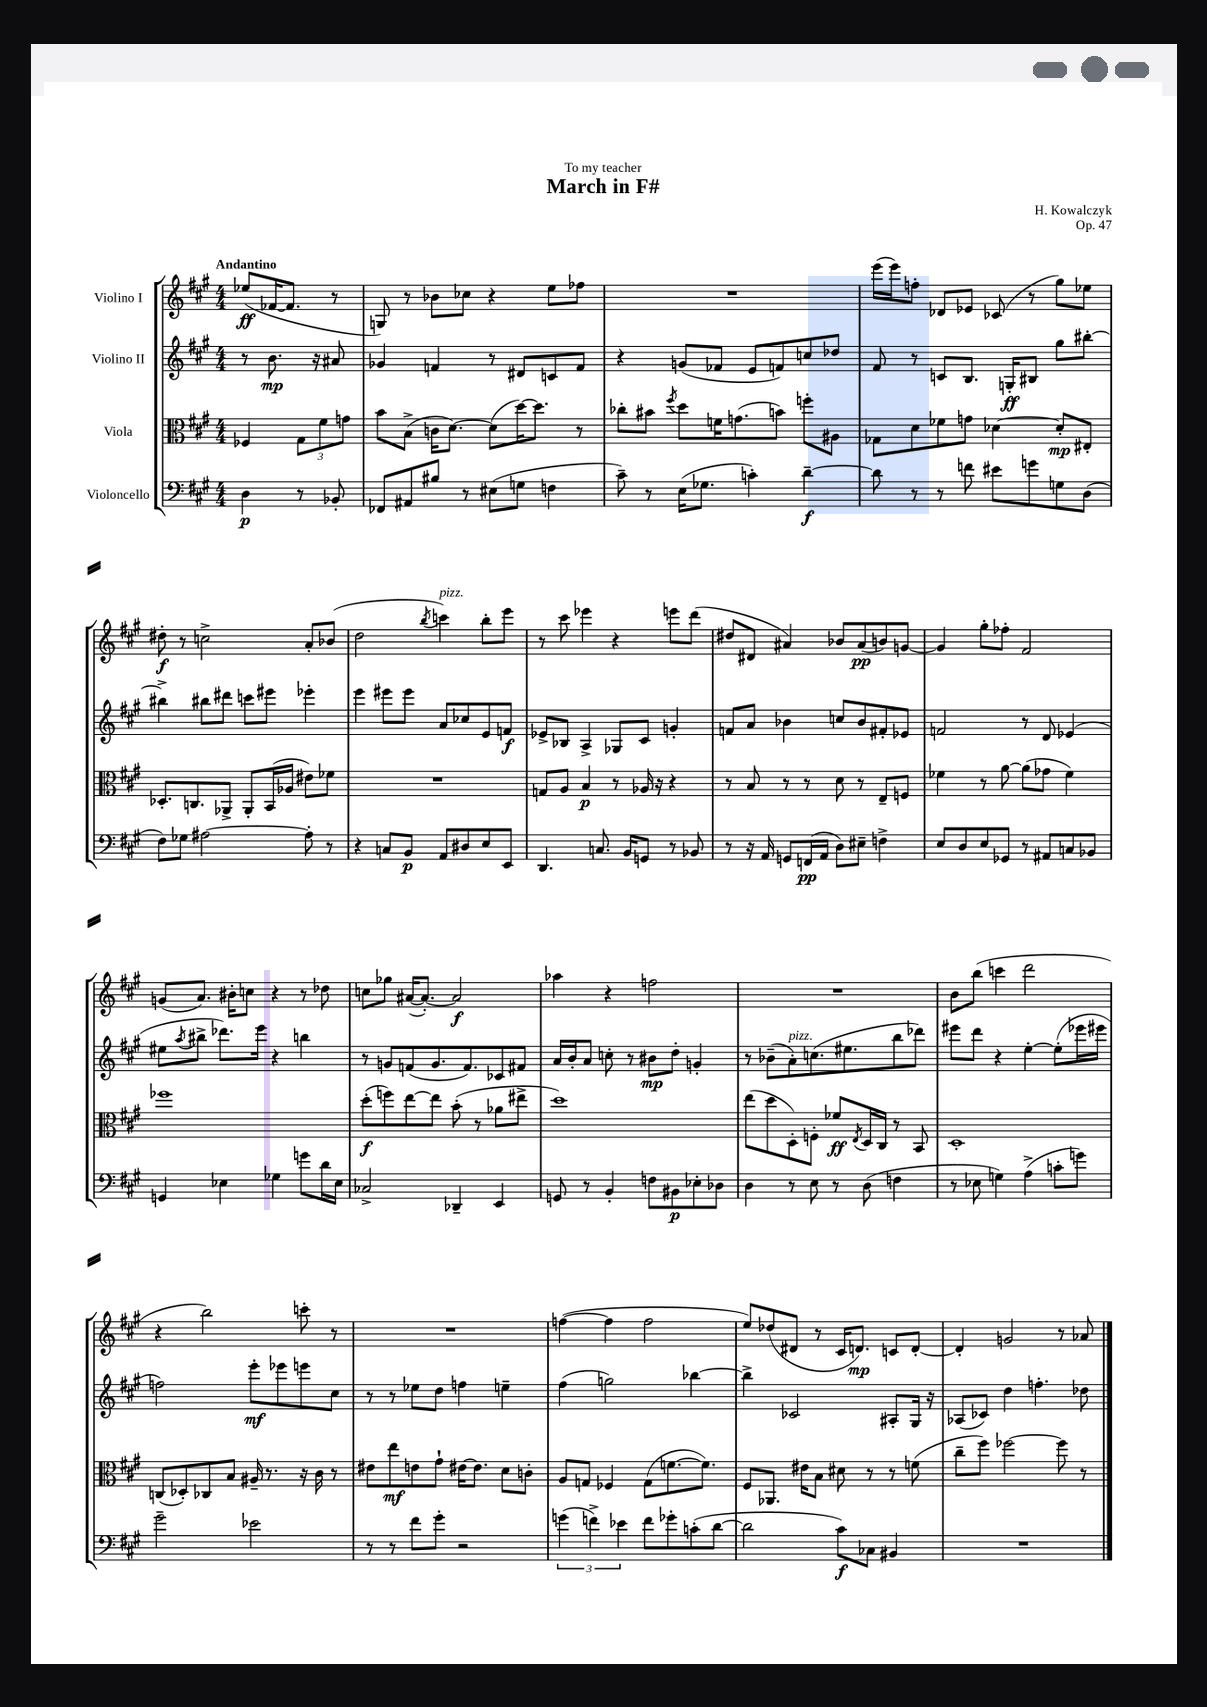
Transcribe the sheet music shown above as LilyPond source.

\header { title = "March in F#" composer = "H. Kowalczyk" dedication = "To my teacher" opus = "Op. 47" }
<<
\new StaffGroup <<
\new Staff = "s0" \with { instrumentName = "Violino I" } {
    \clef treble \key a \major \numericTimeSignature \time 4/4 \partial 2 \tempo "Andantino"
    ees''8\ff( fes'16~ fes'8. r8 |
    g8) r8 bes'8 ces''8 r4 e''8 fes''8 |
    R1 |
    e'''16( e'''16) f''8-. des'8 ees'8 ces'8( r8 gis''8) ees''8 |
    dis''8-.\f r8 c''2-> a'8-. bes'8( |
    d''2 \acciaccatura { b''8 } c'''4^\markup { \italic "pizz." }) b''8-. e'''8 |
    r8 cis'''8 ees'''4 r4 e'''8 d'''8( |
    dis''8 dis'8 ais'4) bes'8 ais'8\pp( b'8) g'8~ |
    g'4 gis''8-. fes''8-. fis'2 |
    g'8( a'8.) bis'16-. c''8 r4 r8 des''8 |
    c''8 ges''8 ais'16~( ais'8.~-.) ais'2\f |
    aes''4 r4 f''2 |
    R1 |
    b'8 b''8( c'''4 d'''2 |
    r4 b''2) c'''8-. r8 |
    R1 |
    f''4~( f''4 f''2 |
    e''8) des''8( dis'8 r8 cis'16 d'8.\mp) c'8 d'8~-. |
    d'4-. g'2 r8 aes'8 \bar "|." |
}
\new Staff = "s1" \with { instrumentName = "Violino II" } {
    \clef treble \key a \major \numericTimeSignature \time 4/4 \partial 2
    r8 b'8.\mp r16 ais'8 |
    ges'4 f'4 r8 dis'8 c'8 f'8 |
    r4 g'8( fes'8 e'8 f'8) c''8 des''8 |
    fis'8 r8 c'8 b8. g16-.\ff bis8 gis''8 bis''8~-. |
    bis''4-> bis''8 dis'''8 c'''8 eis'''8 ees'''4-. |
    e'''4 eis'''8 eis'''8 a'8 ces''8 e'8 f'8\f |
    ees'8-> bes8 a4-> ges8 cis'8 g'4-. |
    f'8 a'8 bes'4 c''8 bes'8 fis'8-. ees'8 |
    f'2 r8 d'8 ees'4( |
    eis''8 \acciaccatura { a''8 } bis''8-> des'''8.) e'''16 r4 b''4 |
    r8 g'8 f'8( g'8. f'8.) ces'8 fis'8 |
    a'16 b'16-. a'8 c''8-. r8 bis'8\mp d''8-. g'4-. |
    r8 bes'8--( a'8-.^\markup { \italic "pizz." }) c''8.( eis''8. b''8 des'''8) |
    eis'''8 d'''8 r4 e''4~-. e''8-.( ees'''16 eis'''16 |
    f''2) e'''8-.\mf ees'''8 e'''8 cis''8 |
    r8 r8 ees''8 d''8 f''4 e''4-- |
    fis''4( g''2) bes''4~ |
    bes''4-> ces'2 ais8-. gis16 r16 |
    aes8( ces'8) d''4 f''4.-. des''8 \bar "|." |
}
\new Staff = "s2" \with { instrumentName = "Viola" } {
    \clef alto \key a \major \numericTimeSignature \time 4/4 \partial 2
    fes4 \tuplet 3/2 { gis8 fis'8 g'8 } |
    b'8 b8->( c'16 d'8.~) d'8( d''16~) d''8. r8 |
    ces''8-. bis'8 \acciaccatura { fis''8 } d''8 f'16 g'8.( b'8) f''8-. ais8 |
    ges8 d'8 fes'8 g'8 des'4~ des'8-.\mp eis8-. |
    des8.-. c8. aes,8-> aes,8-. b,16( aes16 eis'8) fes'8 |
    R1 |
    g8 a8 b4\p r8 aes16 r16 r4 |
    r8 b8 r8 r8 d'8 r8 e8-- f8 |
    fes'4 r8 a'8~ a'8( ges'8 fes'4) |
    fes''1 |
    d''8-.\f( f''8) e''8~ e''8 b'8-.( r8 aes'8 eis''8-> |
    d''1) |
    e''8( d''8 d8-.) f8-. fes'8\ff \acciaccatura { e8 } d16 cis16 r8 b,8 |
    d1-. |
    c8( des8-.) ces8 b8 ais16-- r8. r16 cis'16 r8 |
    eis'8 e''8\mf e'8 gis'8-! eis'16~ eis'8. d'8 c'8-. |
    a8 g8 fes4 g8( f'8.~ f'8.) |
    fis8 aes,8. eis'16 b8 dis'8 r8 r8 f'8( |
    cis''8-- fis''8) fes''2~ fes''8 r8 \bar "|." |
}
\new Staff = "s3" \with { instrumentName = "Violoncello" } {
    \clef bass \key a \major \numericTimeSignature \time 4/4 \partial 2
    d4\p r8 bes,8-. |
    fes,8 ais,8 bis8 r8 eis8( g8 f4 |
    cis'8--) r8 e16( ges8. c'4-.) d'4~--\f |
    d'8 r8 r8 f'8 eis'8 g'8 g8 d8( |
    fis8) ges8 ais2~ ais8-. r8 |
    r4 c8 b,8\p a,8 dis8 e8 e,8 |
    d,4. c8. b,16 g,8 r8 bes,8 |
    r8 r16 a,16 g,8 f,16\pp( a,16 d8) eis8-- f4-> |
    e8 d8 e8 ges,8 r8 ais,8 c8 bes,8 |
    g,4 ees4 ges4 g'8 d'16 ees16 |
    ces2-> des,4-- e,4 |
    g,8 r8 b,4-. f8 bis,8\p ees8-. des8 |
    d4 r8 e8 r8 d8( f4 |
    r8 ees8 g4) a4->( c'8-. g'8) |
    gis'2-- ees'2 |
    r8 r8 fis'8 gis'8-. r2 |
    \tuplet 3/2 { g'4( f'4->) ees'4 } f'8 ges'8-. c'8-.( d'8~ |
    d'2 cis'8\f) ces8 bis,4 |
    R1 \bar "|." |
}
>>
>>
\layout { \context { \Score \remove "Bar_number_engraver" } }
